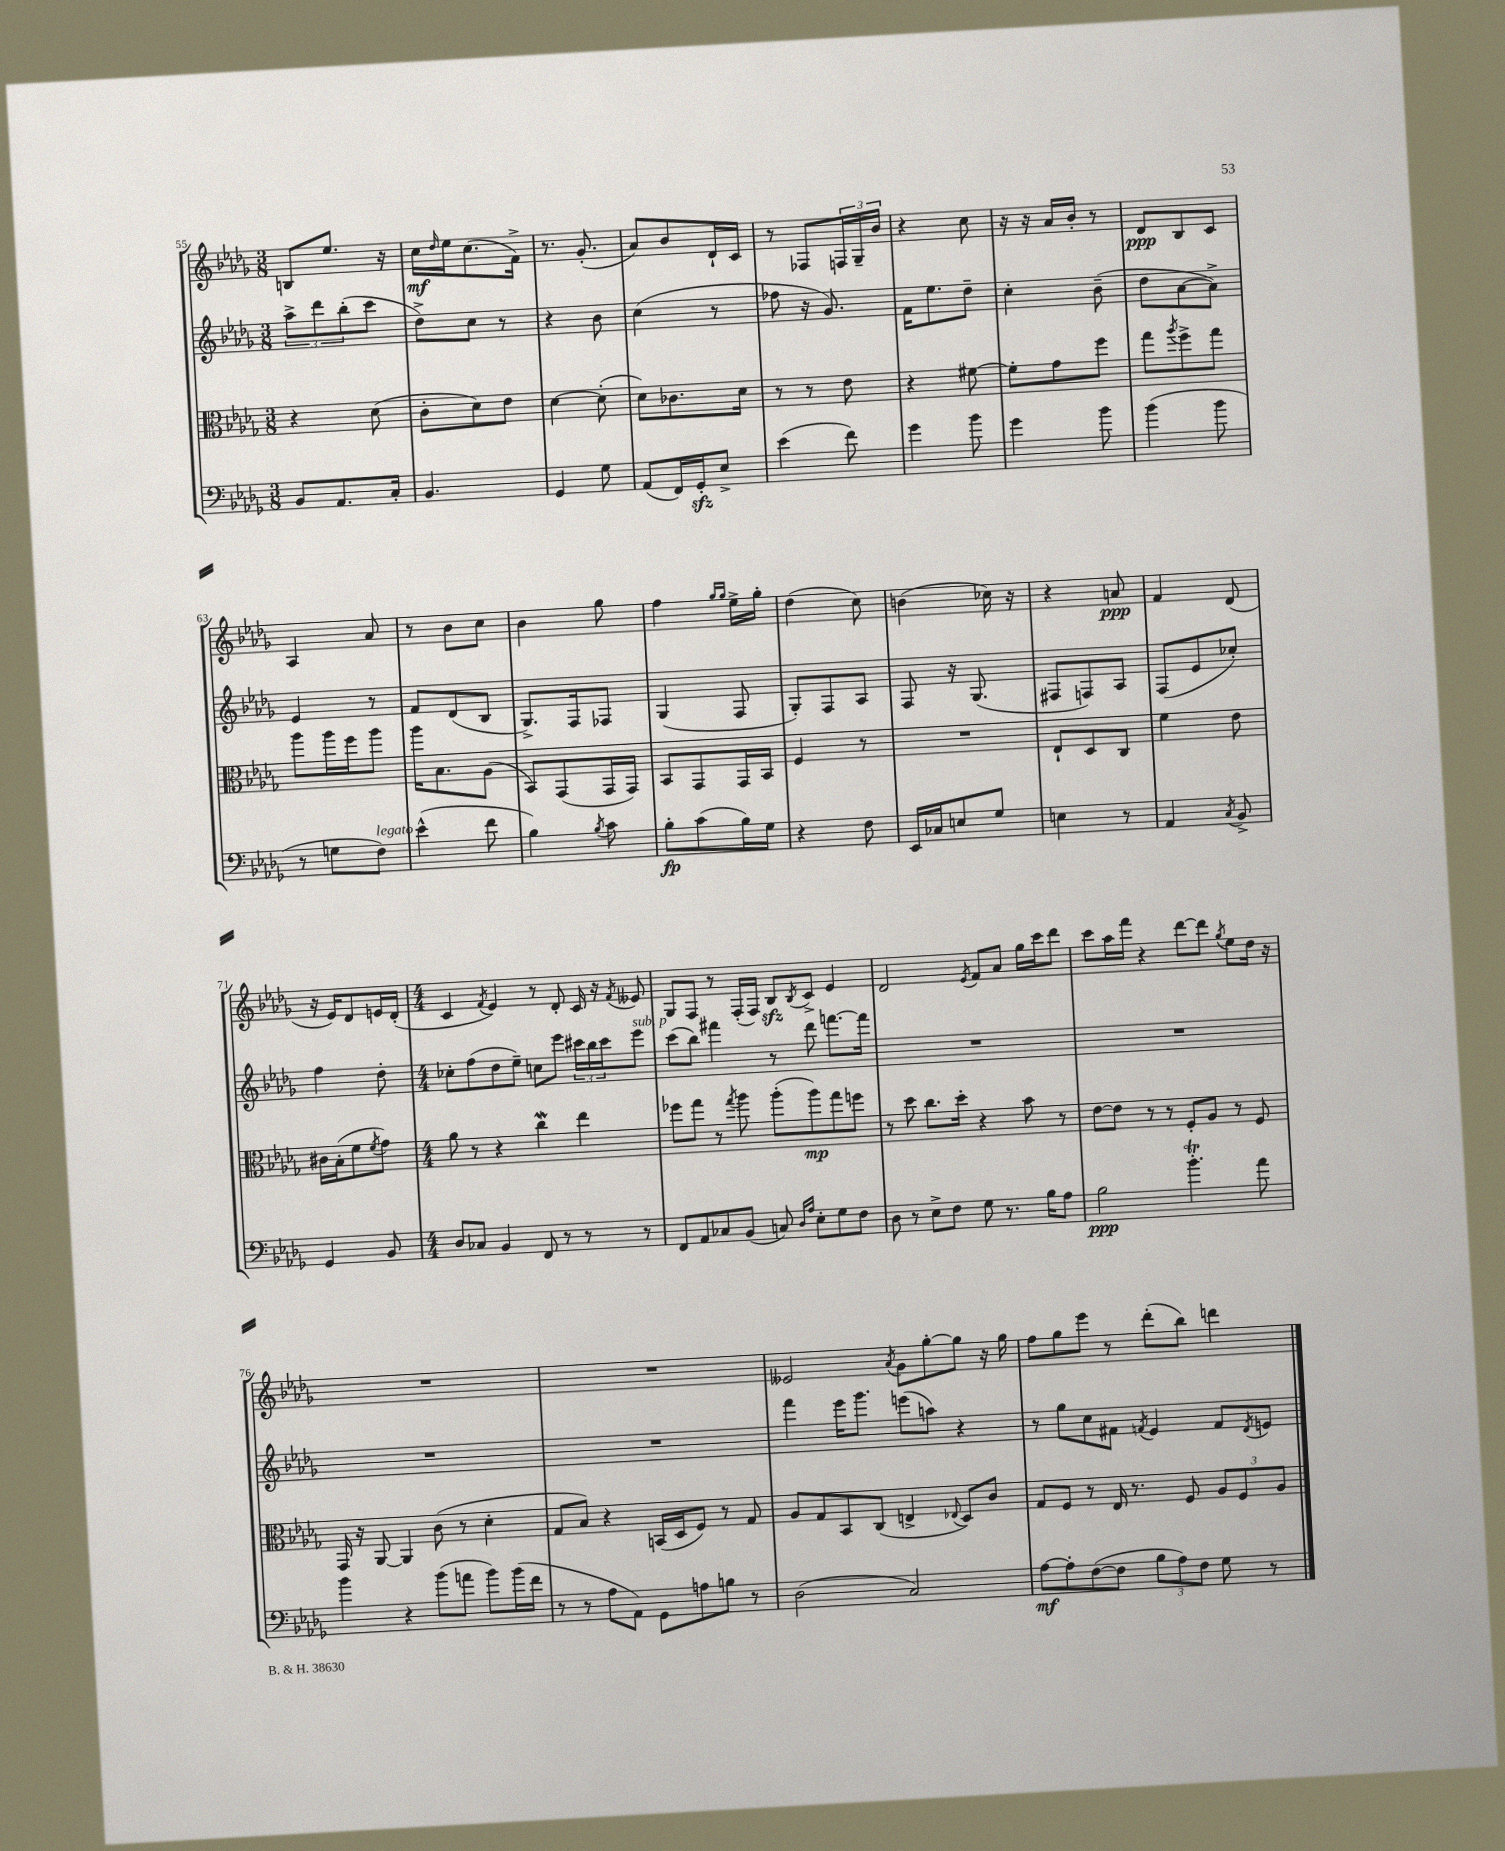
<<
\new StaffGroup <<
\new Staff = "s0" {
    \clef treble \key des \major \numericTimeSignature \time 3/8
    b8 ees''8. r16 |
    c''16\mf \grace { des''16 } ees''16 c''8.( f'16->) |
    r8. ges'8.-.( |
    aes'8) bes'8 des'16-! c'16 |
    r8 fes8 \tuplet 3/2 { f16 ges16-- bes'16 } |
    r4 c''8 |
    r16 r16 aes'16 bes'16-. r8 |
    des'8\ppp bes8 c'8 |
    aes4 aes'8 |
    r8 bes'8 c''8 |
    bes'4 ges''8 |
    f''4 \grace { ges''16 ges''16 } ees''16-> ges''16-. |
    des''4( c''8) |
    b'4( ces''16) r16 |
    r4 a'8\ppp |
    f'4 des'8( |
    r16 ees'16) des'8 e'16 des'16-.( |
    \numericTimeSignature \time 4/4 c'4 \acciaccatura { f'8 } ees'4) r8 des'8-. c'16 r16 \acciaccatura { f'8 } eeses'8 |
    ges8 f8 r8 f16-.( f16) bes8\sfz \acciaccatura { bes8 } c'8-> ees'4 |
    des'2 \acciaccatura { ees'8 } f'8 aes'8 ges''16 c'''16 des'''8 |
    c'''8 aes''16 f'''16 r4 des'''8~ des'''8 \acciaccatura { ges''8 } ees''8 des''16 r16 |
    R1 |
    R1 |
    eeses'2 \acciaccatura { aes'8 } ges'8 ges''8~-. ges''8 r16 ges''16 |
    f''8 ges''8 ees'''8 r8 des'''8-.( bes''8) d'''4 \bar "|." |
}
\new Staff = "s1" {
    \clef treble \key des \major \numericTimeSignature \time 3/8
    \tuplet 3/2 { aes''8-> des'''8 bes''8-.( } c'''8 |
    des''8->) c''8 r8 |
    r4 bes'8 |
    c''4( r8 |
    fes''8 r16 ges'8.) |
    f'16 ees''8. des''8-- |
    c''4-. bes'8--( |
    des''8 aes'8~ aes'8->) |
    ees'4 r8 |
    f'8 des'8( bes8 |
    ges8.->) f16 fes8 |
    ges4( f8 |
    ges8-.) f8 aes8 |
    f8 r16 ges8.( |
    fis8 f8) aes8 |
    f8( ees'8 ces''8-.) |
    f''4 des''8-. |
    \numericTimeSignature \time 4/4 ces''8-. f''8( des''8 ees''8--) c''8 ees'''8 \tuplet 3/2 { cis'''16 bes''16 cis'''16 } ees'''8^\markup { \italic "sub. p" } |
    c'''8( bes''8) fis'''4 r8 des'''8 f'''8.~ f'''16 |
    R1 |
    R1 |
    R1 |
    R1 |
    f'''4 ees'''16 ges'''8. e'''8( a''8) r4 |
    r8 ges''8 c''8 fis'8 \acciaccatura { f'8 } ees'4 f'8 \acciaccatura { des'8 } e'8 \bar "|." |
}
\new Staff = "s2" {
    \clef alto \key des \major \numericTimeSignature \time 3/8
    r4 des'8( |
    c'8-. des'8) ees'8 |
    des'4~ des'8-.( |
    des'8) ces'8. des'16 |
    r8 r8 ees'8 |
    r4 fis'8~ |
    fis'8-. ges'8 f''8 |
    ges''8 \acciaccatura { aes''8 } f''8-> ges''8 |
    aes''8 aes''16 f''16 aes''8 |
    aes''16 bes8. aes8( |
    bes,8) ges,8( ges,16 ges,16) |
    bes,8 ges,8 ges,16 bes,16 |
    f4 r8 |
    R4. |
    ees8-! des8 c8 |
    f'4 ees'8 |
    cis'16 bes16-.( f'8 \acciaccatura { f'8 } ges'8) |
    \numericTimeSignature \time 4/4 aes'8 r8 r4 c''4\mordent ees''4 |
    fes''8 ges''8 r8 \acciaccatura { ges''8 } aes''8 aes''8-.( aes''8\mp) ges''8 f''8 |
    r8 des''8 c''8. des''16-. r4 bes'8 r8 |
    ees'8~ ees'8 r8 r8 f8-. aes8 r8 f8 |
    ges,16 r16 aes,8~ aes,4 c'8( r8 des'4-. |
    ges8 bes8) r4 b,16( des16 f8) r8 ges8 |
    aes8 ges8 bes,8 c8( e4-> \appoggiatura { ees8 } des8) c'8 |
    ges8 f8 r8 ees16 r8. f8 \tuplet 3/2 { aes8 f8 aes8 } \bar "|." |
}
\new Staff = "s3" {
    \clef bass \key des \major \numericTimeSignature \time 3/8
    bes,8 aes,8. c16-. |
    bes,4. |
    ges,4 ges8 |
    aes,8( f,16) ges,16-.\sfz ees8-> |
    ees'4( f'8) |
    ges'4 bes'8 |
    ges'4 bes'8 |
    bes'4( bes'8 |
    r8 g8 f8^\markup { \italic "legato" }) |
    ees'4-^( f'8 |
    bes4) \acciaccatura { bes8 } c'8 |
    bes8-.\fp c'8( bes16) ges16 |
    r4 f8 |
    ees,16 ces16 e8 ges8 |
    e4 r8 |
    aes,4 \acciaccatura { c8 } bes,8-> |
    ges,4 bes,8 |
    \numericTimeSignature \time 4/4 des8 ces8 bes,4 f,8 r8 r8 r8 |
    f,8 aes,8 ces8 bes,8( c8) \grace { des16 aes16 } ees8-. ges8 f8 |
    des8 r8 ees8-> f8 ges8 r8. bes16 aes8 |
    bes2\ppp bes'4.-.\trill aes'8 |
    bes'4 r4 bes'8( a'8 bes'8) bes'16( f'16 |
    r8 r8 aes8 aes,8) ges,8 a8 b8 r8 |
    des2( c2) |
    aes8~\mf aes8-. f8~( f8 \tuplet 3/2 { bes8 aes8) f8 } ges8 r8 \bar "|." |
}
>>
>>
\layout { \context { \Score currentBarNumber = #55 } }
